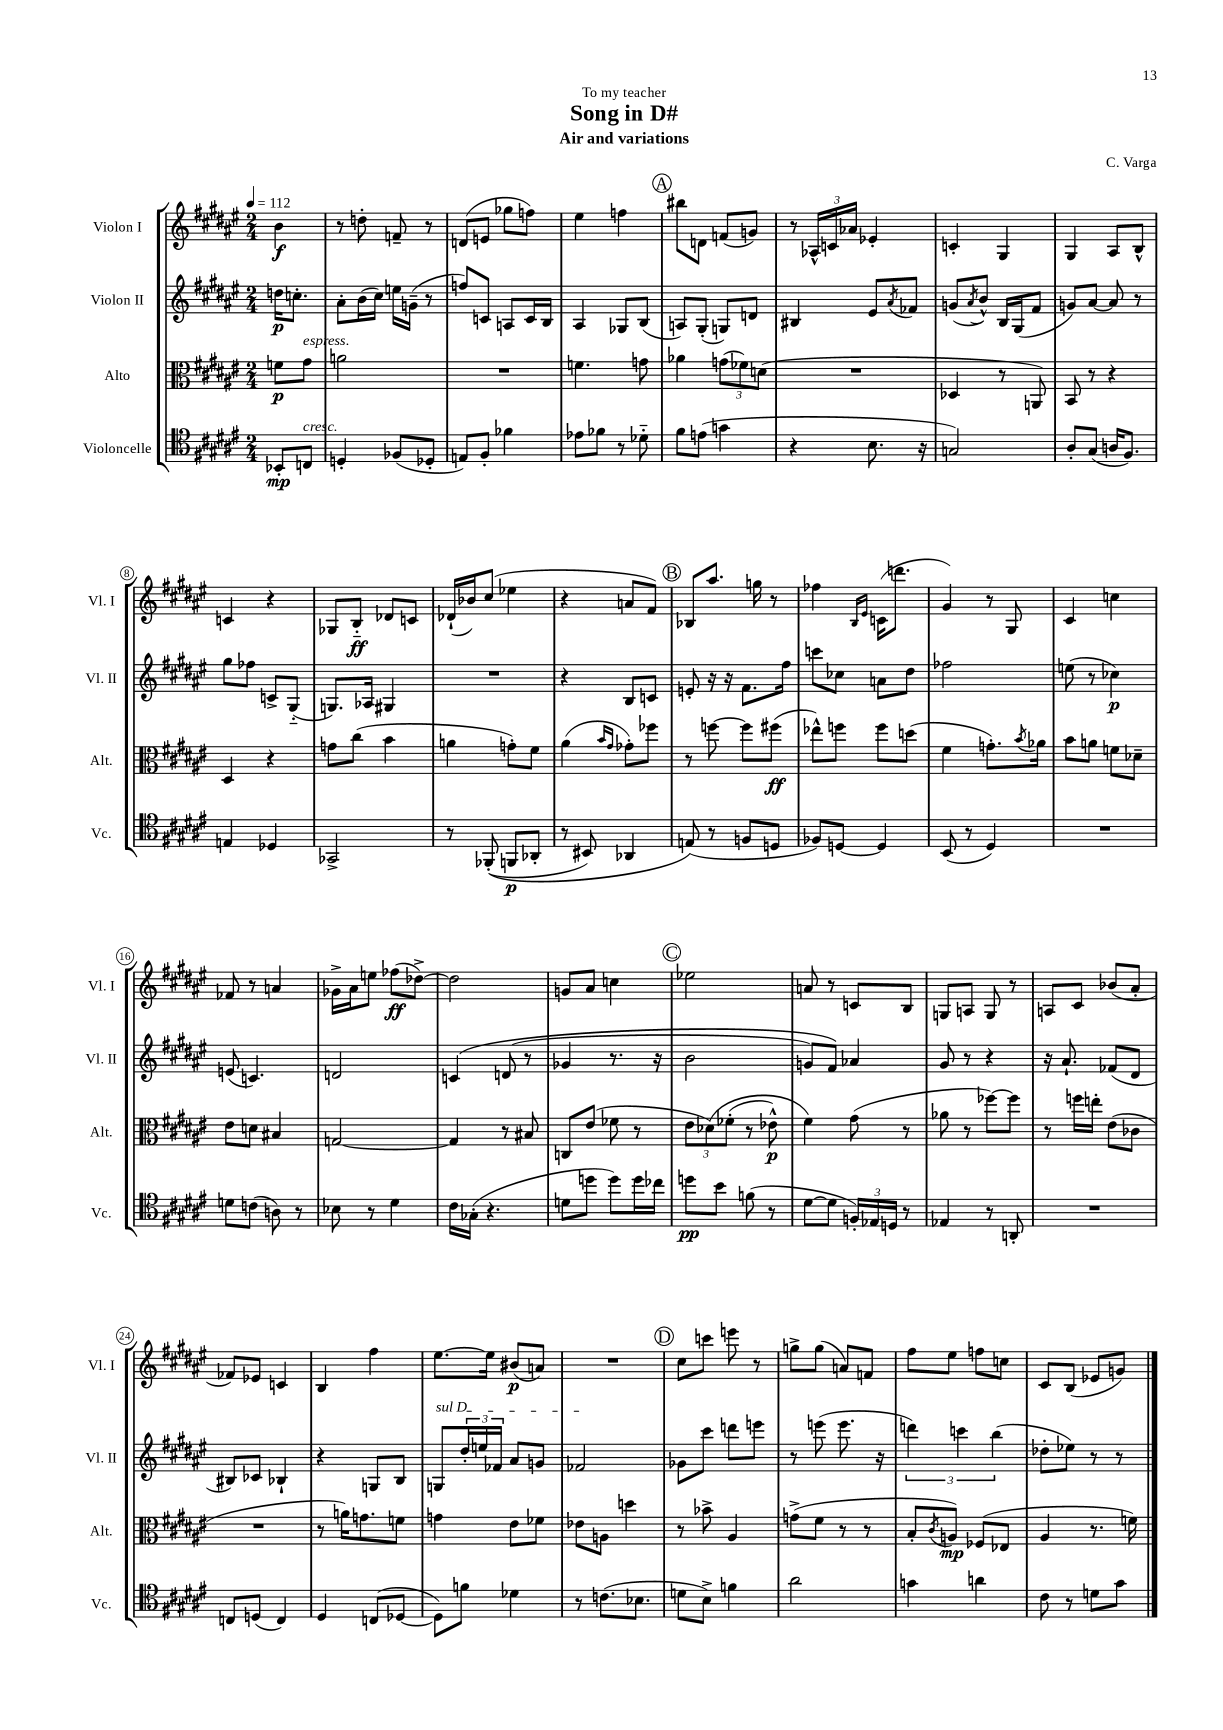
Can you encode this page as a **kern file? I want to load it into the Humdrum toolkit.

**kern	**dynam	**kern	**dynam	**kern	**dynam	**kern	**dynam
*part4	*part4	*part3	*part3	*part2	*part2	*part1	*part1
*staff4	*staff4	*staff3	*staff3	*staff2	*staff2	*staff1	*staff1
*I"Violoncelle	*	*I"Alto	*	*I"Violon II	*	*I"Violon I	*
*I'Vc.	*	*I'Alt.	*	*I'Vl. II	*	*I'Vl. I	*
*clefC4	*	*clefC3	*	*clefG2	*	*clefG2	*
*k[f#c#g#d#a#e#]	*	*k[f#c#g#d#a#e#]	*	*k[f#c#g#d#a#e#]	*	*k[f#c#g#d#a#e#]	*
*M2/4	*	*M2/4	*	*M2/4	*	*M2/4	*
*MM112	*	*MM112	*	*MM112	*	*MM112	*
=	=	=	=	=	=	=	=
8BB-X'/L	mp	8fn\L	p	16ddn\KL	p	4b\	f
.	.	.	.	8.ccn'\J	.	.	.
!	!	!LO:TX:a:i:t=espress.	!	!	!	!	!
!LO:TX:a:i:t=cresc.	!	!	!	!	!	!	!
8Cn/J	.	8g#\J	.	.	.	.	.
=1	=1	=1	=1	=1	=1	=1	=1
4Dn'/	.	2an\	.	8a#'\L	.	8r	.
.	.	.	.	(16b\L	.	8ddn'\	.
.	.	.	.	16cc#\JJ)	.	.	.
(8F-X/L	.	.	.	16een\LL	.	8fn~/	.
.	.	.	.	(16gn~\JJ	.	.	.
8D-X'/J	.	.	.	8r	.	8r	.
=2	=2	=2	=2	=2	=2	=2	=2
8En/L)	.	2r	.	8ffn/L)	.	(8dn/L	.
8F#'/J	.	.	.	8cn/J	.	8en/J	.
4f-X\	.	.	.	8An/L	.	8gg-X\L	.
.	.	.	.	16c/L	.	8ffn\J)	.
.	.	.	.	16B/JJ	.	.	.
=3	=3	=3	=3	=3	=3	=3	=3
8e-X\L	.	4.fn\	.	4A#/	.	4ee#\	.
8f-X\J	.	.	.	.	.	.	.
8r	.	.	.	8G-X/L	.	4ffn\	.
8d-X\	.	8gn\	.	(8B/J	.	.	.
!!LO:REH:place=s1:t=A
=4	=4	=4	=4	=4	=4	=4	=4
8f#\L	.	4a-X\	.	8An/L)	.	8bb#X\L	.
(8en\J	.	.	.	(8G#'/J	.	8dn\J	.
4gn\	.	(12gn\L	.	8Gn/L)	.	(8fn/L	.
.	.	12f-X\)	.	.	.	.	.
.	.	.	.	8dn/J	.	8gn/J)	.
.	.	(12dn\J	.	.	.	.	.
=5	=5	=5	=5	=5	=5	=5	=5
4r	.	2r	.	4B#X/	.	8r	.
.	.	.	.	.	.	24A-X^^/LL	.
.	.	.	.	.	.	24cn/	.
.	.	.	.	.	.	24a-X/JJ	.
8.B\	.	.	.	8e#/L	.	4e-X'/	.
.	.	.	.	8qa#/	.	.	.
.	.	.	.	8f-X/J	.	.	.
16r	.	.	.	.	.	.	.
=6	=6	=6	=6	=6	=6	=6	=6
2Gn/)	.	4D-X/	.	(8gn/L	.	4cn'/	.
.	.	.	.	8qa#/	.	.	.
.	.	.	.	8b^^/J)	.	.	.
.	.	8r	.	16B/LL	.	4G#/	.
.	.	.	.	(16G#/J	.	.	.
.	.	8AAn/)	.	8f#/J	.	.	.
=7	=7	=7	=7	=7	=7	=7	=7
8A#'/L	.	8BB/	.	8gn/L)	.	4G#/	.
(8G#/J	.	8r	.	[8a#/J	.	.	.
16An/KL	.	4r	.	8a#/]	.	8A#/L	.
8.F#/J)	.	.	.	.	.	.	.
.	.	.	.	8r	.	8B^^/J	.
!!LO:LB:g=z
=8	=8	=8	=8	=8	=8	=8	=8
4En/	.	4D#/	.	8gg#\L	.	4cn/	.
.	.	.	.	8ff-X\J	.	.	.
4D-X/	.	4r	.	8cn^/L	.	4r	.
.	.	.	.	(8G#/J	.	.	.
=9	=9	=9	=9	=9	=9	=9	=9
2GG-X^/	.	8gn\L	.	8.Gn/L)	.	8G-X/L	.
.	.	(8cc#\J	.	.	.	8B/J	ff
.	.	.	.	16A-X/Jk	.	.	.
.	.	4b\	.	4G#X/	.	8d-X/L	.
.	.	.	.	.	.	8cn/J	.
=10	=10	=10	=10	=10	=10	=10	=10
8r	.	4an\	.	2r	.	(16d-X`/LL	.
.	.	.	.	.	.	16b-X/J)	.
((8FF-X'/	.	.	.	.	.	(8cc#/J	.
8FFn/L	p	8gn'\L)	.	.	.	4ee-X\	.
8AA-X'/J	.	8f#\J	.	.	.	.	.
=11	=11	=11	=11	=11	=11	=11	=11
8r	.	(4a#\	.	4r	.	4r	.
8BB#X/)	.	.	.	.	.	.	.
.	.	16qqb/LL	.	.	.	.	.
.	.	16qqg#/JJ	.	.	.	.	.
4AA-X/	.	8g-X'\L)	.	8B/L	.	8an/L	.
.	.	8ff-X\J	.	8cn/J	.	8f#/J)	.
!!LO:REH:place=s1:t=B
=12	=12	=12	=12	=12	=12	=12	=12
(8En/)	.	8r	.	8en'/	.	8B-X/L	.
8r	.	[8ffn\	.	16r	.	8.aa#/J	.
.	.	.	.	16r	.	.	.
8Fn/L	.	8ff\L]	.	8.f#\L	.	.	.
.	.	.	.	.	.	16ggn\	.
8Dn/J	.	(8ff#X\J	ff	.	.	8r	.
.	.	.	.	16ff#\Jk	.	.	.
=13	=13	=13	=13	=13	=13	=13	=13
8F-X/L)	.	8ee-X^^\L)	.	8cccn\L	.	4ff-X\	.
[8Dn/J	.	8ffn\J	.	8cc-X\J	.	.	.
.	.	.	.	.	.	16qqB/LL	.
.	.	.	.	.	.	16qqe#/JJ	.
4D/]	.	8ff\L	.	8an\L	.	(16cn\KL	.
.	.	.	.	.	.	8.dddn\J	.
.	.	(8ddn\J	.	8dd#\J	.	.	.
=14	=14	=14	=14	=14	=14	=14	=14
(8BB/	.	4f#\	.	2ff-X\	.	4g#/)	.
8r	.	.	.	.	.	.	.
4D#/)	.	8.gn'\L)	.	.	.	8r	.
.	.	.	.	.	.	8G#/	.
.	.	8qb/	.	.	.	.	.
.	.	16a-X\Jk	.	.	.	.	.
=15	=15	=15	=15	=15	=15	=15	=15
2r	.	8b\L	.	(8een\	.	4c#/	.
.	.	8an\J	.	8r	.	.	.
.	.	8fn\L	.	4cc-X\)	p	4ccn\	.
.	.	8d-X~\J	.	.	.	.	.
!!LO:LB:g=z
=16	=16	=16	=16	=16	=16	=16	=16
8dn\L	.	8e#\L	.	(8en/	.	8f-X/	.
(8cn\J	.	8dn\J	.	4.cn/)	.	8r	.
8An\)	.	4B#X/	.	.	.	4an/	.
8r	.	.	.	.	.	.	.
=17	=17	=17	=17	=17	=17	=17	=17
8B-X\	.	[2Gn/	.	2dn/	.	16g-X^\LL	.
.	.	.	.	.	.	16a#\J	.
8r	.	.	.	.	.	8een\J	.
4d#\	.	.	.	.	.	(8ff-X\L	ff
.	.	.	.	.	.	[8dd-X^\J)	.
=18	=18	=18	=18	=18	=18	=18	=18
16c#\LL	.	4G/]	.	(4cn/	.	2dd-\]	.
(16G-X'\JJ	.	.	.	.	.	.	.
4.r	.	.	.	.	.	.	.
.	.	8r	.	(8dn/	.	.	.
.	.	8B#X/	.	8r	.	.	.
=19	=19	=19	=19	=19	=19	=19	=19
8dn\L	.	8Cn/L	.	4g-X/	.	8gn/L	.
8ddn\J	.	(8e#/J	.	.	.	8a#/J	.
8dd\L)	.	8f-X\	.	8.r	.	4ccn\	.
16dd\L	.	8r	.	.	.	.	.
16cc-X\JJ	.	.	.	16r	.	.	.
!!LO:REH:place=s1:t=C
=20	=20	=20	=20	=20	=20	=20	=20
8ddn\L	pp	12e#\L	.	2b\	.	2ee-X\	.
.	.	(12d-X\)	.	.	.	.	.
8b\J	.	.	.	.	.	.	.
.	.	(12f-X'\J	.	.	.	.	.
(8fn\	.	8r	.	.	.	.	.
8r	.	8e-X^^\)	p	.	.	.	.
=21	=21	=21	=21	=21	=21	=21	=21
[8d#\L	.	4f#\)	.	8gn/L)	.	8an/	.
8d#\J]	.	.	.	8f#/J)	.	8r	.
24Fn'/LL)	.	(8g#\	.	4a-X/	.	8cn/L	.
24E-X/	.	.	.	.	.	.	.
24Dn/JJ	.	.	.	.	.	.	.
8r	.	8r	.	.	.	8B/J	.
=22	=22	=22	=22	=22	=22	=22	=22
4E-X/	.	8a-X\	.	8g#/	.	8Gn/L	.
.	.	8r	.	8r	.	8An/J	.
8r	.	[8ff-X\L)	.	4r	.	8G/	.
8AAn'/	.	8ff-\J]	.	.	.	8r	.
=23	=23	=23	=23	=23	=23	=23	=23
2r	.	8r	.	16r	.	8An/L	.
.	.	.	.	8.a#`/	.	.	.
.	.	16ffn\LL	.	.	.	8c#/J	.
.	.	16een'\JJ	.	.	.	.	.
.	.	(8e#\L	.	(8f-X/L	.	(8b-X/L	.
.	.	8c-X\J	.	8d#/J	.	8a#'/J	.
!!LO:LB:g=z
=24	=24	=24	=24	=24	=24	=24	=24
8Cn/L	.	2r	.	8B#X/L)	.	8f-X/L)	.
(8Dn/J	.	.	.	8c-X/J	.	8e-X/J	.
4C/)	.	.	.	4B-X`/	.	4cn/	.
=25	=25	=25	=25	=25	=25	=25	=25
4D#/	.	8r	.	4r	.	4B/	.
.	.	16an\KL)	.	.	.	.	.
.	.	8.gn\	.	.	.	.	.
(8Cn/L	.	.	.	8Gn/L	.	4ff#\	.
[8D-X/J	.	8fn\J	.	8B/J	.	.	.
=26	=26	=26	=26	=26	=26	=26	=26
!	!	!	!	!LO:TX:a:i:t=sul D	!	!	!
8D-\L])	.	4gn\	.	8Gn/L	.	[8.ee#\L	.
8fn\J	.	.	.	24dd#'/L	.	.	.
.	.	.	.	24een/	.	.	.
.	.	.	.	.	.	16ee#\Jk]	.
.	.	.	.	24f-X/JJ	.	.	.
4d-X\	.	8e#\L	.	8a#/L	.	(8b#X/L	p
.	.	8f-X\J	.	8gn/J	.	8an/J)	.
=27	=27	=27	=27	=27	=27	=27	=27
8r	.	8e-X\L	.	2f-X/	.	2r	.
(8.cn\L	.	8An\J	.	.	.	.	.
.	.	4ddn\	.	.	.	.	.
8.B-X\J	.	.	.	.	.	.	.
!!LO:REH:place=s1:t=D
=28	=28	=28	=28	=28	=28	=28	=28
8dn\L	.	8r	.	8g-X\L	.	8cc#\L	.
8B^\J)	.	8b-X^\	.	8ccc#\J	.	8cccn\J	.
4fn\	.	4A#/	.	8dddn\L	.	8eeen\	.
.	.	.	.	8eeen\J	.	8r	.
=29	=29	=29	=29	=29	=29	=29	=29
2a#\	.	(8gn^\L	.	8r	.	8ggn^\L	.
.	.	8f#\J	.	(8eeen\	.	(8gg\J	.
.	.	8r	.	8.eee\	.	8an/L)	.
.	.	8r	.	.	.	8fn/J	.
.	.	.	.	16r	.	.	.
=30	=30	=30	=30	=30	=30	=30	=30
4gn\	.	8B'/L	.	6dddn\)	.	8ff#\L	.
.	.	8qc#/	.	.	.	.	.
.	.	8An/J)	mp	.	.	8ee#\J	.
.	.	.	.	6cccn\	.	.	.
4an\	.	(8F-X/L	.	.	.	8ffn\L	.
.	.	.	.	(6bb\	.	.	.
.	.	8E-X/J	.	.	.	8ccn\J	.
=31	=31	=31	=31	=31	=31	=31	=31
8c#\	.	4A#/	.	8dd-X'\L	.	8c#/L	.
8r	.	.	.	8ee-X\J)	.	(8B/J	.
8dn\L	.	8.r	.	8r	.	8e-X/L	.
8g#\J	.	.	.	8r	.	8gn/J)	.
.	.	16fn\)	.	.	.	.	.
==	==	==	==	==	==	==	==
*-	*-	*-	*-	*-	*-	*-	*-
